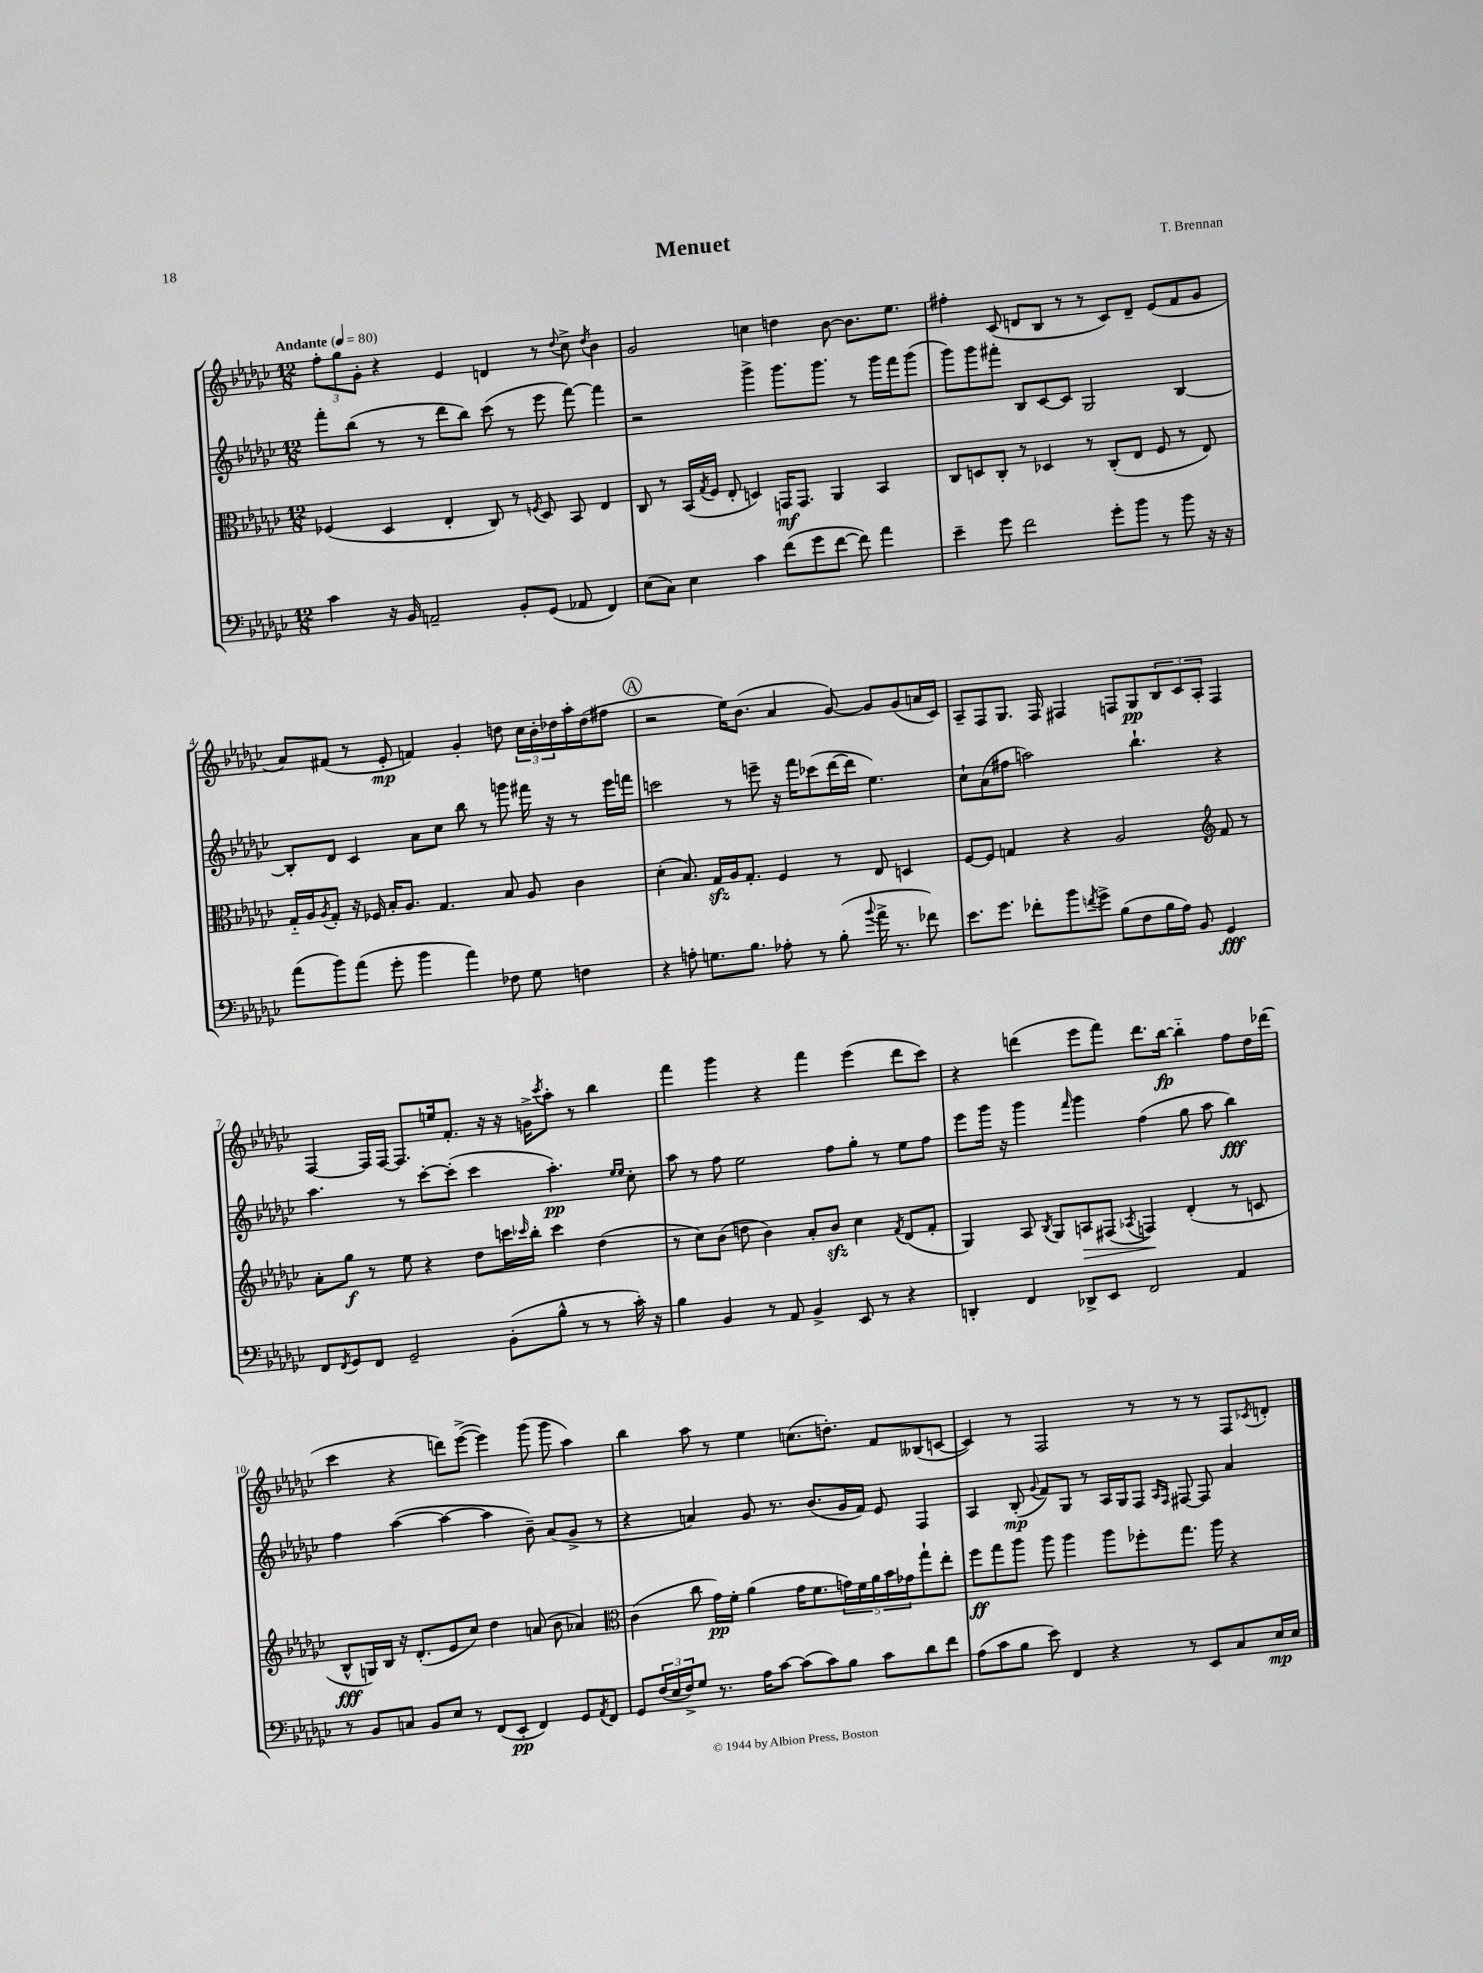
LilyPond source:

\header { title = "Menuet" composer = "T. Brennan" }
<<
\new StaffGroup <<
\new Staff = "s0" {
    \clef treble \key ges \major \numericTimeSignature \time 12/8 \tempo "Andante" 4 = 80
    \tuplet 3/2 { f''8-. ges''8 ges'8-. } r4 ees'4 d'4 r8 \appoggiatura { des''8 } ces''8-> \acciaccatura { des''8 } bes'4 |
    ges'2 c''4 d''4 bes'8~ bes'8. ees''8. |
    fis''4-. ces'8( d'8 bes8 r8 r8 ces'8) d'8-- ees'8( f'8 ges'8 |
    aes'8) fis'8( r8 ees'8-.\mp f'4) ges'4-. d''8 \tuplet 3/2 { ces''16 bes'16-. des''16 } aes''16-. des''16( fis''8 |
    \mark \markup { \circle "A" } r2 ees''16) bes'8.( aes'4 ges'8~) ges'8 ges'8( a'16 ces'16) |
    aes8-- f8 ges8. f16 fis4 f8 ges8\pp \tuplet 3/2 { bes8 ces'8 aes8-. } f4 |
    f4~ f16 f16~ f8. e''16 f'8.-. r16 r16 g'16-> \acciaccatura { ces'''8 } aes''8-. r8 bes''4 |
    f'''4 ges'''4 r4 f'''4 ees'''4( des'''8 ces'''8) |
    r4 d'''4( ees'''8 f'''8) d'''8. bes''16~\fp bes''4-_ f''8 des''16 des'''16( |
    ces'''4 r4 d'''8) ees'''8~->( ees'''4) ges'''8( ges'''8 aes''4) |
    bes''4 aes''8 r8 ees''4 c''8.( d''8.-.) f'8 beses8( c'8~ |
    c'4) r8 f2 r8 r8 r8 f8 \acciaccatura { ces'8 } d'8-. \bar "|." |
}
\new Staff = "s1" {
    \clef treble \key ges \major \numericTimeSignature \time 12/8
    f'''8-. bes''8( r8 r8 des'''8 bes''8) ces'''8( r8 ees'''8 f'''8~) f'''4 |
    r2 ges'''4-> ges'''8. ges'''8. r8 ges'''16 f'''16 ges'''8( |
    ges'''8) ges'''8 fis'''8-. bes8 ces'8~ ces'8 ges2 bes4~ |
    bes8-. des'8 ces'4 aes'8 ces''8 bes''8 r8 g'''8 fis'''16 r16 r8 ees'''16 f'''16 |
    \mark \markup { \circle "A" } c'''2 r8 e'''8-- r16 f'''16 ces'''8( des'''16~ des'''16 ees''4.) |
    ces''8-! aes'8( fis''8 a''2) bes''4.-! r4 |
    aes''4. r8 ces'''8~-. ces'''8-.( ces'''4 aes''4.-.\pp) \grace { ees''16 ees''16 } ces''8-. |
    aes''8 r8 f''8 ees''2 f''8 ges''8-. r8 ees''8 f''8 |
    ees'''8 ges'''16 r16 ges'''4 \grace { f'''16 } ges'''4 f''4( ges''8 aes''8 bes''4\fff) |
    f''4 aes''4~( aes''4~ aes''4 bes'8--) aes'8( ges'8-> r8 |
    r4 a'4) ges'8 r8. bes'8.( ges'16 f'16) ees'8 f4 |
    aes4 bes8-.\mp( \appoggiatura { ges'8 } f'8) ges8 r8 aes16 ges16 f8 \grace { aes16 f16 } fis8~ fis8 aes'4 \bar "|." |
}
\new Staff = "s2" {
    \clef alto \key ges \major \numericTimeSignature \time 12/8
    fes4( des4 ees4-. ces8) r8 \acciaccatura { f8 } des8 bes,8 ees4 |
    ces8 r8 bes,16( \acciaccatura { ges8 } f16 ees8-. d4) g,16\mf g,8. aes,4 bes,4 |
    ces8 d8 ces8-. r8 des4 r8 ces8-.( ees8 f8 r8 ees8) |
    ges16-_ aes16 \acciaccatura { aes8 } ges8-. r16 fes16 bes16-. aes8. ges4. bes8 aes8 ces'4 |
    \mark \markup { \circle "A" } des'4-.( bes8.) ges16\sfz aes16 ges8.-. f4 r8 ees8 d4 |
    f8~ f8 g4 r4 aes2 \clef treble f'8 r8 |
    aes'8-. ges''8\f r8 ees''8 r4 des''8 c'''16 \grace { ces'''16 } bes''16-. ces'''4 des''4( |
    r8 ces''8) bes'8( d''8 bes'4) aes'8-. bes'8\sfz ces''4 \acciaccatura { f'8 } des'8( f'8-. |
    ges4) aes8 \acciaccatura { bes8 } ges8 a8\> fis8( \acciaccatura { aes8 } f4\!) des'4-.( r8 c'8 |
    bes8-^\fff g16) bes16 r16 des'8.-.( ees'8 ces''8) des''4 a'8( bes'8 aes'4) |
    \clef alto ces'4( ces''8 ges'16\pp) f'16-. aes'4( ges'16 f'8. \tuplet 5/4 { g'16) f'16 aes'16 bes'16 ges'16 } ges''8-! ees''8-. |
    f''8\ff ges''8 aes''8 aes''8 aes''4 aes''8 fes''8-. ges''8. aes''16 r4 \bar "|." |
}
\new Staff = "s3" {
    \clef bass \key ges \major \numericTimeSignature \time 12/8
    ces'4 r16 bes,16 a,2-- bes,8-. ges,8( aes,8 f,4) |
    ees8( ces8) ees4 ces'4 f'8( ges'8 f'8~ f'8) aes'4 |
    ees'4-- ges'8 f'2 ges'8-. bes'8 r8 bes'8 r16 r16 |
    aes'8( bes'8) aes'8( ges'8-. bes'4 aes'4) fes8 ges8 f4 |
    \mark \markup { \circle "A" } r4 a8-. g8. bes8. aes8-. r8 bes8-.( \appoggiatura { bes'8 } aes'16-> r8. fes'8) |
    ees'8. ges'8. fes'8-. bes'8 \acciaccatura { f'8 } ges'8-> bes8( f8 bes16 aes16) bes,8 ges,4\fff |
    f,8 \acciaccatura { f,8 } ges,8 f,8 ges,2-- bes,8-.( bes8-^ r8 r8 ces'16-.) r16 |
    bes4 bes,4 r8 aes,8 bes,4-> ees,8 r8 r4 |
    d,4-. f,4 des,8-> ees,8 f,2 aes,4 |
    r8 bes,8 c8 bes,8 ees8 r8 f,8( ees,8-.\pp f,4) ges,8 \acciaccatura { aes,8 } f,8 |
    ges,8 \tuplet 3/2 { f16( ees16 f16->) } ges8 r8. aes16 ces'8~ ces'8( ces'8) bes8 ces'8 des'8 f'8 |
    aes8( ces'8 bes8 ees'8) f,4 r4 r8 ees,8 ces8 ees16\mp ees16 \bar "|." |
}
>>
>>
